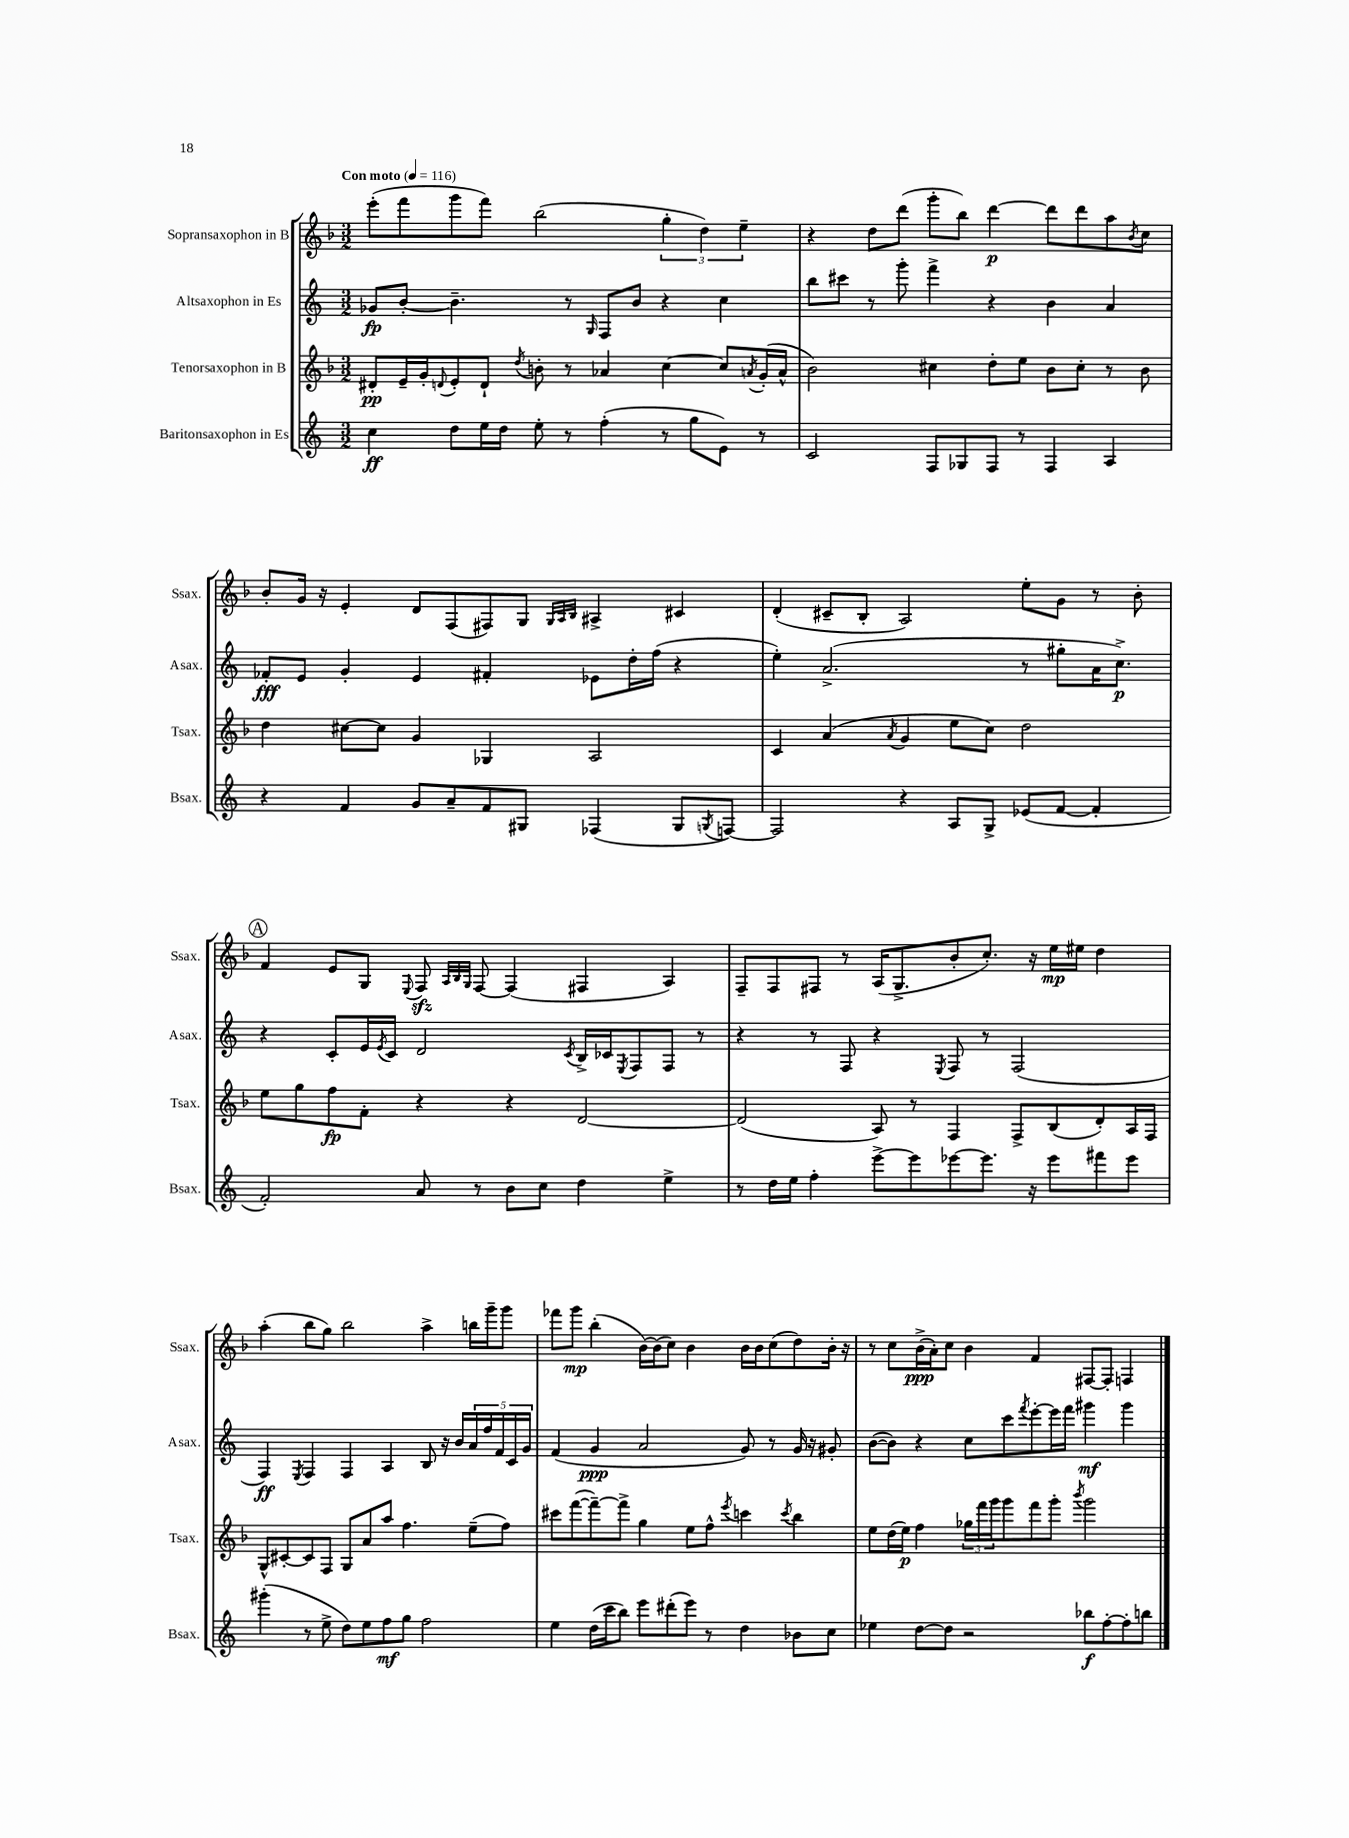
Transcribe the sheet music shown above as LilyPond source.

<<
\new StaffGroup <<
\new Staff = "s0" \with { instrumentName = "Sopransaxophon in B" shortInstrumentName = "Ssax." } {
    \clef treble \key f \major \numericTimeSignature \time 3/2 \tempo "Con moto" 4 = 116
    e'''8-.( f'''8 g'''8 f'''8) bes''2( \tuplet 3/2 { g''4-. d''4) e''4-- } |
    r4 d''8 d'''8( g'''8-. bes''8) d'''4~\p d'''8 d'''8 a''8 \acciaccatura { bes'8 } c''8 |
    bes'8-. g'16 r16 e'4-. d'8 f8( fis8) g8 \grace { g32 a32 bes32 } ais4-> cis'4 |
    d'4-.( cis'8-- bes8-. a2) e''8-. g'8 r8 bes'8-. |
    \mark \markup { \circle "A" } f'4 e'8 g8 \appoggiatura { e8 } f8\sfz \grace { a32 bes32 g32 } f8~ f4( fis4 a4) |
    f8-- f8 fis8 r8 a16( g8.-> bes'8-. c''8.-.) r16 e''16\mp eis''16 d''4 |
    a''4-.( bes''8 g''8) bes''2 a''4-> b''16 g'''16-- g'''8 |
    fes'''8 g'''8\mp bes''4-.( bes'16~) bes'16( c''8) bes'4 bes'16 bes'16 c''8( d''8) bes'16-. r16 |
    r8 c''8 bes'16->\ppp( a'16-.) c''8 bes'4 f'4 fis8~ fis8-. f4 \bar "|." |
}
\new Staff = "s1" \with { instrumentName = "Altsaxophon in Es" shortInstrumentName = "Asax." } {
    \clef treble \key c \major \numericTimeSignature \time 3/2
    ges'8\fp b'8~-. b'4.-- r8 \grace { g16 } f8 b'8 r4 c''4 |
    b''8 cis'''8 r8 g'''8-. f'''4-> r4 b'4 a'4 |
    fes'8-.\fff e'8 g'4-. e'4 fis'4-. ees'8 d''16-. f''16( r4 |
    e''4-.) a'2.->( r8 gis''8-. a'16 c''8.->\p) |
    \mark \markup { \circle "A" } r4 c'8-. e'16 \acciaccatura { e'8 } c'16 d'2 \acciaccatura { c'8 } b16-> ces'16 \acciaccatura { e8 } f8 f8 r8 |
    r4 r8 f8 r4 \acciaccatura { e8 } f8 r8 f2( |
    f4\ff) \acciaccatura { e8 } f4 f4 a4 b8 r16 b'16 \tuplet 5/4 { a'16 f''16 f'16 c'16 g'16 } |
    f'4( g'4\ppp a'2 g'8) r8 g'16 r16 gis'8-. |
    b'8~( b'8) r4 c''8 c'''8 \acciaccatura { f'''8 } e'''8~-. e'''16 f'''16 gis'''4\mf gis'''4 \bar "|." |
}
\new Staff = "s2" \with { instrumentName = "Tenorsaxophon in B" shortInstrumentName = "Tsax." } {
    \clef treble \key f \major \numericTimeSignature \time 3/2
    dis'8-.\pp e'16-- g'16-. \appoggiatura { d'8 } e'8-. d'8-! \acciaccatura { d''8 } b'8-. r8 aes'4 c''4~ c''8 \acciaccatura { a'8 } g'16-.( a'16-^ |
    bes'2) cis''4 d''8-. e''8 bes'8 cis''8-. r8 bes'8 |
    d''4 cis''8~ cis''8 g'4 ges4 a2 |
    c'4 a'4( \acciaccatura { a'8 } g'4 e''8 c''8) d''2 |
    \mark \markup { \circle "A" } e''8 g''8 f''8\fp f'8-. r4 r4 d'2~ |
    d'2( a8) r8 f4 f8-> bes8( d'8-.) a16 f16 |
    g8-^ cis'8~-. cis'8 f8 g8 a'8 a''8 f''4. e''8--( f''8) |
    cis'''8 f'''8~( f'''8~--) f'''8-> g''4 e''8 f''8-^ \acciaccatura { e'''8 } c'''4 \acciaccatura { c'''8 } bes''4 |
    e''8 d''16( e''16\p) f''4 \tuplet 3/2 { ges''16 f'''16 g'''16 } g'''8 f'''8 g'''8-. \acciaccatura { bes'''8 } g'''2 \bar "|." |
}
\new Staff = "s3" \with { instrumentName = "Baritonsaxophon in Es" shortInstrumentName = "Bsax." } {
    \clef treble \key c \major \numericTimeSignature \time 3/2
    c''4\ff d''8 e''16 d''16 e''8-. r8 f''4-.( r8 g''8 e'8) r8 |
    c'2 f8 ges8 f8 r8 f4 a4 |
    r4 f'4 g'8 a'8-- f'8 gis8 fes4( gis8 \acciaccatura { g8 } f8~) |
    f2 r4 a8 g8-> ees'8( f'8~ f'4-. |
    \mark \markup { \circle "A" } f'2-.) a'8 r8 b'8 c''8 d''4 e''4-> |
    r8 d''16 e''16 f''4-. e'''8~-> e'''8 ees'''8~ ees'''8. r16 ees'''8 fis'''8 ees'''8 |
    gis'''4-.( r8 e''8-> d''8) e''8 f''8\mf g''8 f''2 |
    e''4 d''16( c'''16 b''8) e'''8 dis'''8-.( e'''8) r8 d''4 bes'8 c''8 |
    ees''4 d''8~ d''8 r2 bes''8\f f''8~-. f''8-. b''8 \bar "|." |
}
>>
>>
\layout { \context { \Score \remove "Bar_number_engraver" } }
